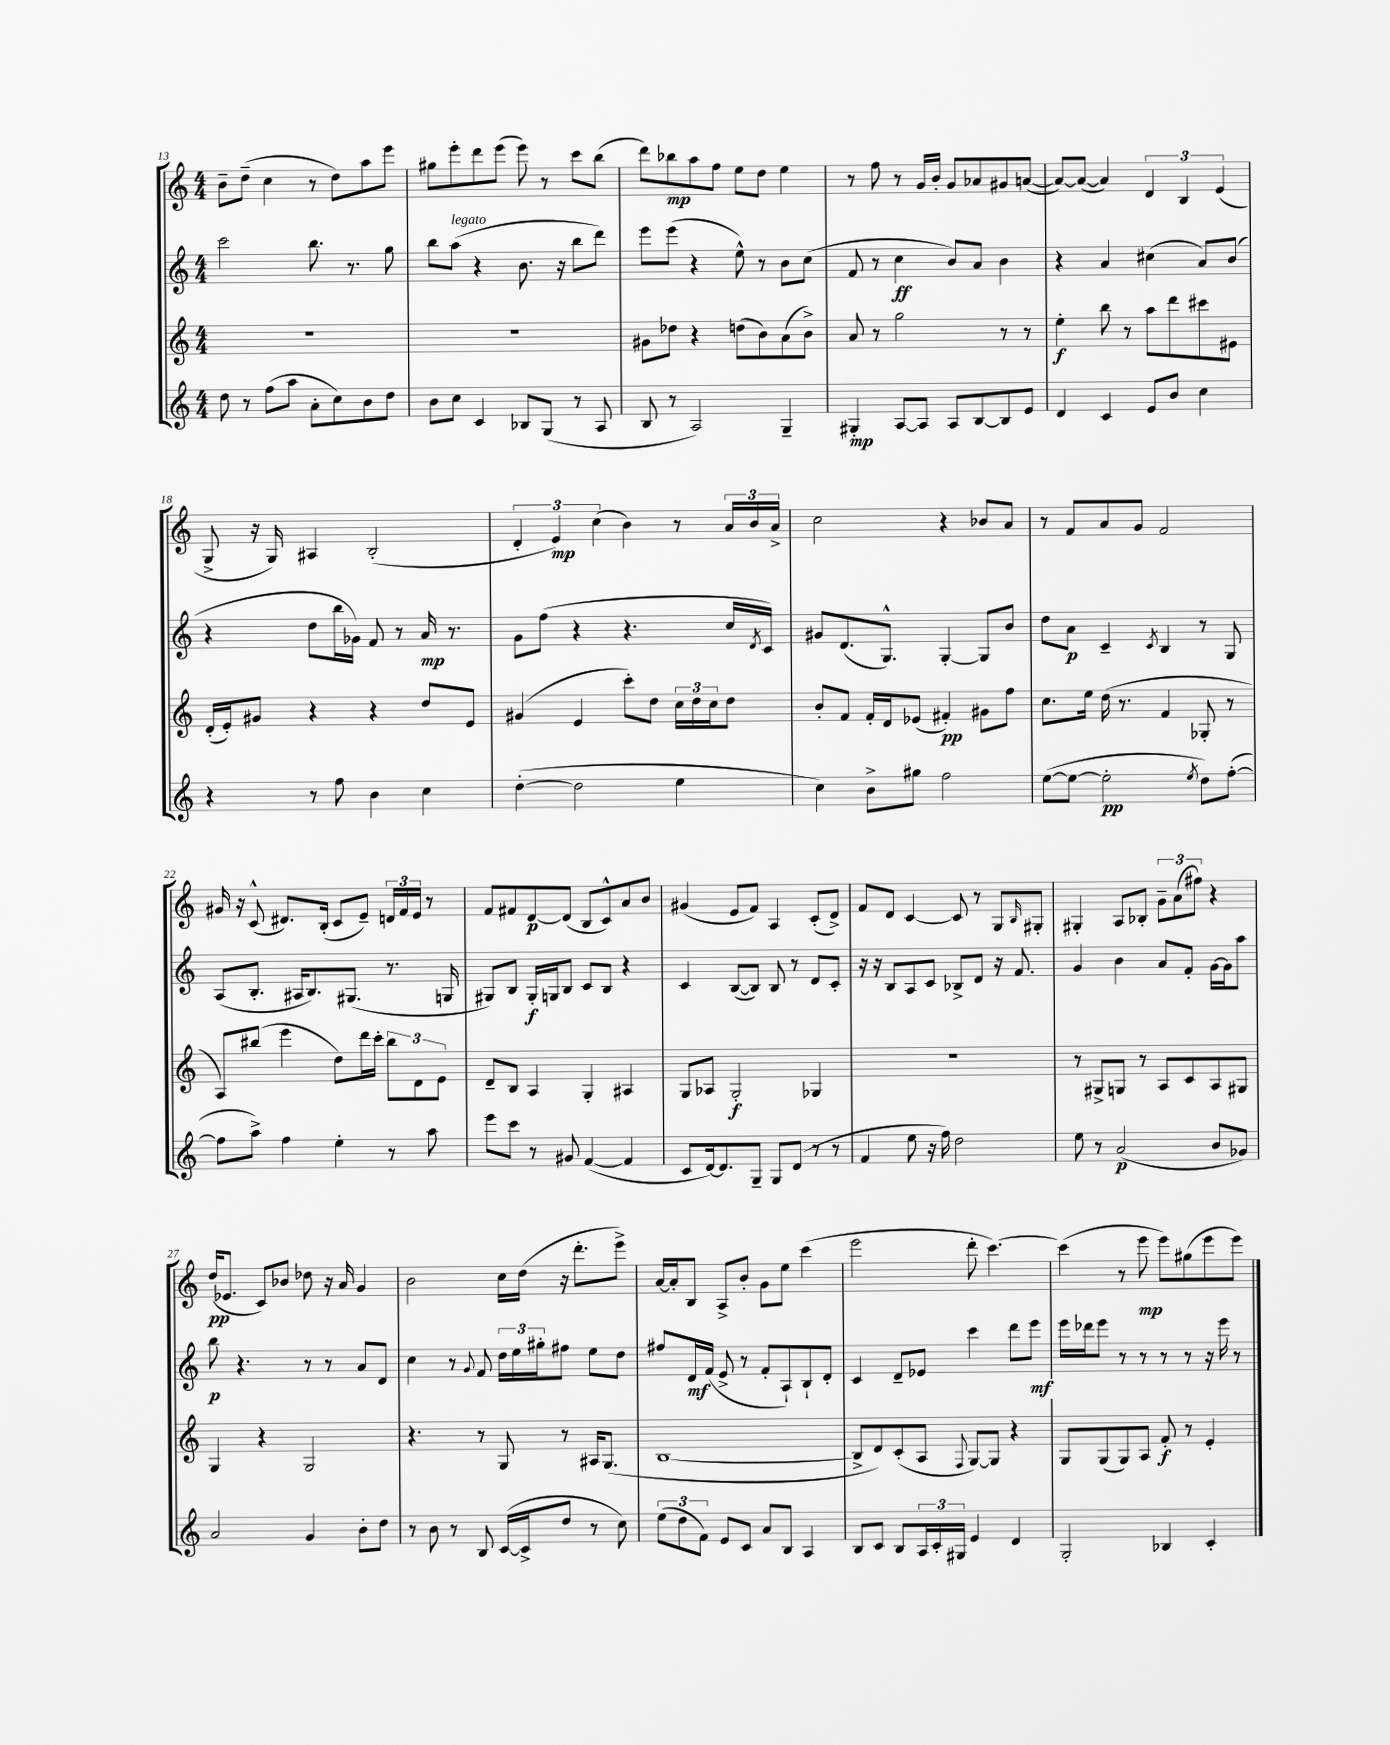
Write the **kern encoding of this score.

**kern	**kern	**kern	**kern
*staff4	*staff3	*staff2	*staff1
*clefG2	*clefG2	*clefG2	*clefG2
*k[]	*k[]	*k[]	*k[]
*M4/4	*M4/4	*M4/4	*M4/4
8dd	1r	2ccc	8b~
8r	.	.	(8dd~
(8ff	.	.	4cc
8aa	.	.	.
8a'	.	8.bb	8r
8cc)	.	.	8dd)
.	.	8.r	.
8b	.	.	8aa
8dd	.	8gg	8eee
=	=	=	=
8b	1r	8bb	8gg#
8cc	.	(8aa	8eee'
4c	.	4r	8ddd
.	.	.	(8eee
8B-	.	8.b	8eee)
(8G	.	.	8r
.	.	16r	.
8r	.	8bb	8ccc
8A	.	8ddd)	(8bb
=	=	=	=
8B	8g#	8eee	8ddd)
8r	8dd-	(8eee	8bb-
2A)	4r	4r	8aa
.	.	.	8ff
.	(8dd	8ee^^)	8ee
.	8b)	8r	8dd
4G~	(8a	8b	4ee
.	8b^)	(8cc	.
=	=	=	=
4G#'	8a	8f	8r
.	8r	8r	8ff
[8A	2gg	4cc	8r
8A]	.	.	16g
.	.	.	16b'
8A	.	8b)	8g
[8B	.	8a	8a-
8B]	8r	4b	8g#
8e	8r	.	([8a
=	=	=	=
4d	4ee'	4r	8a_)
.	.	.	(8a_
4c	8bb	4a	4a])
.	8r	.	.
8e	8aa	(4cc#	6d
8b	8ddd	.	.
.	.	.	6B
4cc	8ccc#	8a)	.
.	.	.	(6e
.	8e#	(8b	.
=	=	=	=
4r	(16d'	4r	8G^
.	16e')	.	.
.	8g#	.	16r
.	.	.	16G)
8r	4r	8dd	4A#
8ff	.	16bb	.
.	.	16g-)	.
4b	4r	8f	(2B'
.	.	8r	.
4cc	8dd	16a	.
.	.	8.r	.
.	8e	.	.
=	=	=	=
([4dd'	(4g#	8g	6d'
.	.	(8ff	.
.	.	.	6e)
2dd]	4e	4r	.
.	.	.	(6cc
.	8ccc')	4.r	4b)
.	8dd	.	.
4ee	24cc	.	8r
.	24dd	.	.
.	24cc	.	.
.	8dd	16cc	24a
.	.	.	24b
.	.	8qd	.
.	.	16c)	.
.	.	.	24a^
=	=	=	=
4cc)	8b'	8g#	2cc
.	8f	(8.d	.
8b^	16f'	.	.
.	16d	8.G^^)	.
8gg#	(8e-	.	.
2ff	4f#')	[4G'	4r
.	8g#	8G]	8b-
.	8ff	8b	8a
=	=	=	=
([8ee	8.cc	8dd	8r
8ee_	.	8a	8f
.	16ee	.	.
2ee']	(16dd	4c~	8a
.	8.r	.	.
.	.	.	8g
.	.	8qc	.
.	4f	4B	2f
8qee	.	.	.
8dd)	8G-'	8r	.
([8ff'	8r	8G	.
=	=	=	=
8ff]	8A)	(8A	16g#
.	.	.	16r
8aa^)	(8bb#	8.B'	(8c^^
4ff	4eee	.	8.d#)
.	.	16A#	.
.	.	8.B)	.
.	.	.	(16B'
4ee'	8dd)	.	8c
.	.	(8.G#	.
.	16ddd	.	8e~)
.	16ccc'	.	.
8r	12bb#	8.r	24d
.	.	.	24f
.	12d	.	24e
8aa	.	.	8r
.	12e	.	.
.	.	16G	.
=	=	=	=
8eee	8d~	8G#)	8f
8ccc	8B	8B	8f#
8r	4A	16G#'	[8d
.	.	16G	.
8g#	.	8B	(8d]
([4f	4G'	8c	8B
.	.	8B	8c^^)
4f]	4A#	4r	8a
.	.	.	8b
=	=	=	=
8c	8G	4c	(4g#
[16d)	8A-	.	.
8.d]	.	.	.
.	2G'	([8B	8e
8G~	.	8B])	8f)
8G	.	8B	4A
(8d	.	8r	.
8r	4G-	8d	(8c'
8r	.	8c'	8d^)
=	=	=	=
4f	1r	16r	8f
.	.	16r	.
.	.	8B	8d
8ee	.	8A	[4c
16r	.	8c	.
16ff)	.	.	.
2dd	.	8B-^	8c]
.	.	8d	8r
.	.	16r	8G
.	.	8.f	.
.	.	.	16qqB
.	.	.	8G#'
=	=	=	=
8ee	8r	4g	4G#'
8r	8G#^	.	.
(2a	8G	4b	8A
.	8r	.	8B-'
.	8A	8a	12g~
.	.	.	(12a
.	8c	8f'	.
.	.	.	12ff#)
8b	8A	[16g	4r
.	.	16g]	.
8g-)	8G#	8aa	.
=	=	=	=
2a	4G	8bb	(16dd
.	.	.	8.e-
.	.	4.r	.
.	4r	.	8c)
.	.	.	8b-
4g	2G	8r	8dd-
.	.	8r	16r
.	.	.	16a
8b'	.	8a	4g
8dd	.	8d	.
=	=	=	=
8r	4.r	4cc	2b
8b	.	.	.
8r	.	8r	.
.	.	8qqg	.
8B	8r	8f	.
([16c	8G	24dd	16cc
.	.	24ee	.
16c^]	.	.	(16dd
.	.	24gg#'	.
8dd	8r	8ff#	16r
.	.	.	8.ddd'
8r	16A#	8ee	.
.	(8.G	.	.
8cc)	.	8dd	8eee^)
=	=	=	=
(12ee	[1B	8ff#	[16a
.	.	.	16a']
12dd	.	.	.
.	.	16d	8B
12f)	.	.	.
.	.	(16f	.
8e	.	8e^	8A^
8c	.	8r	8b'
8a	.	8f'	8g
8B	.	8A`)	8ee
4A	.	8B`	(4ccc
.	.	8d'	.
=	=	=	=
8B	8B^]	4c	2eee
8c	8d)	.	.
8B	(8c'	8d~	.
24A	8A	8e-	.
24c'	.	.	.
24G#	.	.	.
.	8qqF	.	.
4e	[8G)	4ccc	8ddd'
.	8G]	.	[4.ccc)
4d	4r	8ddd	.
.	.	8eee	.
=	=	=	=
2G'	8G	16eee	(4ccc]
.	.	16ddd-	.
.	(8G	8eee	.
.	8G)	8r	8r
.	8A	8r	8eee
4B-	8f'	8r	8eee)
.	8r	8r	(8gg#
4c'	4e'	16r	8eee
.	.	16eee	.
.	.	8r	8eee)
==	==	==	==
*-	*-	*-	*-
